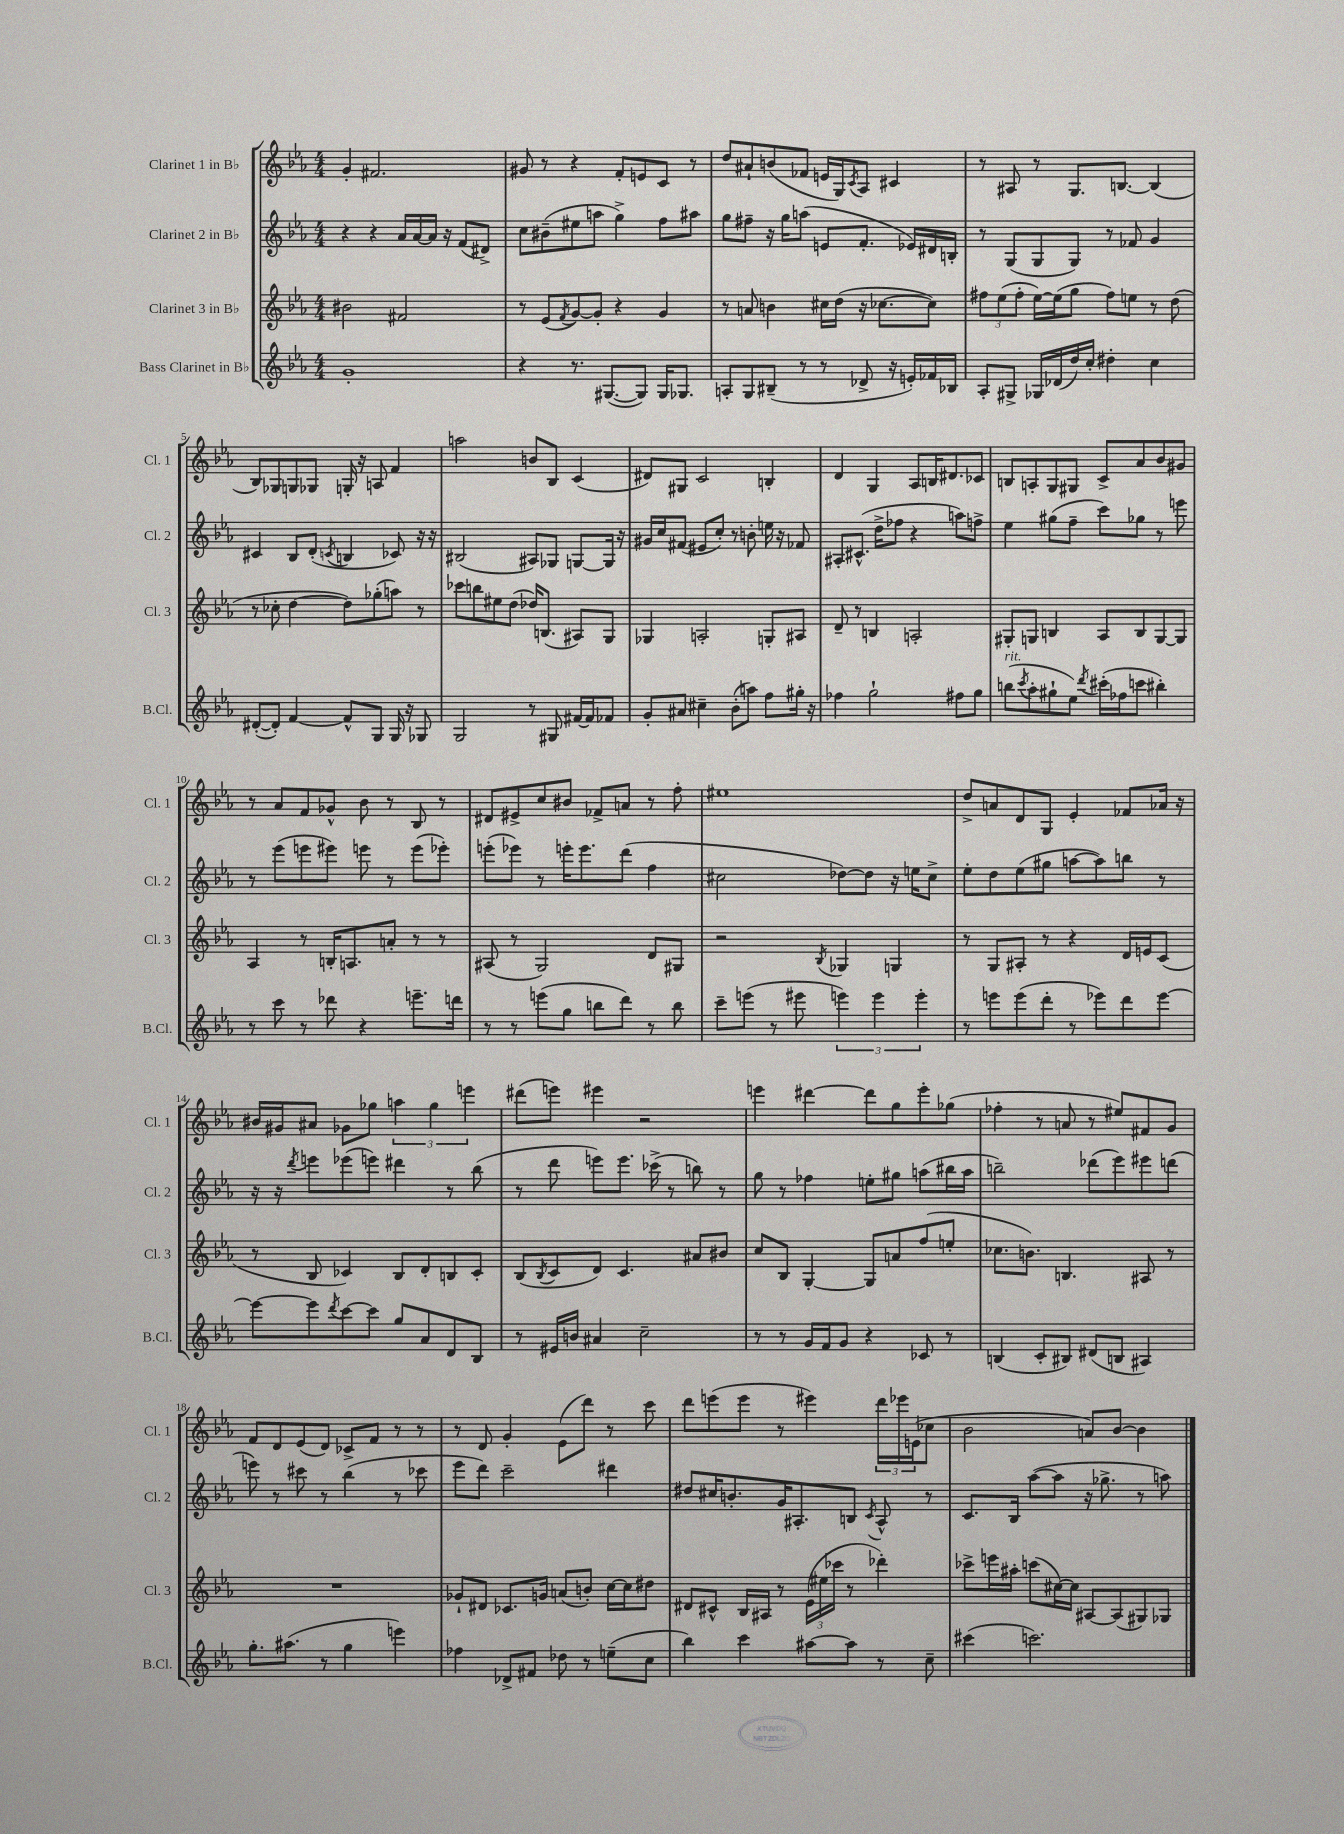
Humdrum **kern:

**kern	**kern	**kern	**kern
*staff4	*staff3	*staff2	*staff1
*clefG2	*clefG2	*clefG2	*clefG2
*k[b-e-a-]	*k[b-e-a-]	*k[b-e-a-]	*k[b-e-a-]
*M4/4	*M4/4	*M4/4	*M4/4
1g'	2b#	4r	4g'
.	.	4r	2.f#
.	2f#	16a-	.
.	.	[16a-	.
.	.	16a-]	.
.	.	16r	.
.	.	(8f	.
.	.	8d#^)	.
=	=	=	=
4r	8r	8cc	8g#
.	(8e-	(8b#~	8r
.	8qf	.	.
8.r	[8g)	8ee#	4r
.	8g']	8aa	.
([8.G#	.	.	.
.	4r	4gg^)	8f'
8G#])	.	.	8e
16G#	4g	8ff	8c
8.G-	.	.	.
.	.	8aa#	8r
=	=	=	=
8A'	8r	8gg	8dd
8G	8a	8ff#~	8a#`
(8B#~	4b	16r	(8b
.	.	16gg	.
8r	.	(8aa	8f-
8r	16cc#	8e	16e
.	(16dd	.	16G)
.	.	.	8qc
8d-^	16r	8.f'	8A-
.	[8.cc-	.	.
16r	.	.	4c#
16e')	.	16e-)	.
16f-	8cc-])	16d#	.
16B-	.	16B'	.
=	=	=	=
8A-'	12ff#	8r	8r
.	(12ee-	.	.
8G#^	.	(8G	8A#
.	12ff#'	.	.
16G-	[16ee-)	8G	8r
(16d-	(16ee-]	.	.
16dd)	8gg	8G)	8.G
16cc'	.	.	.
4dd#'	8ff#)	8r	.
.	.	.	[8.B
.	8ee	8f-	.
4cc	8r	4g	(4B]
.	(8dd	.	.
=	=	=	=
([8d#'	8r	4c#	8B-)
8d#'])	8cc-'	.	8G-
[4f	[4dd	8B-	8G
.	.	(8d'	8G-
.	.	8qc	.
8f^^]	8dd])	4B	16G'
.	.	.	16r
8G	(8gg-'	.	8A
16G	8aa)	8c-)	4f
16r	.	.	.
8G-	8r	16r	.
.	.	16r	.
=	=	=	=
2G	8ccc-	(2B#	2aa
.	8bb	.	.
.	8ee#	.	.
.	(8dd	.	.
8r	16dd-)	8A#)	8b
.	(8.B	.	.
8G#	.	8G-	8B-
[16f#	8A#)	[8G	(4c
16f#]	.	.	.
8f-	8G	16G]	.
.	.	16r	.
=	=	=	=
8g'	4G-	16g#	8d#)
.	.	16cc	.
8a#	.	(8f#	8G#
4cc#~	2A'	8e#	2c
.	.	8cc')	.
(8b-'	.	8r	.
8aa)	.	8b'	.
8ff	8G'	16ee	4B'
.	.	16r	.
16gg#'	8A#	8f-	.
16r	.	.	.
=	=	=	=
4ff-	8d~	8A#'	4d
.	8r	(8.c#^^	.
2gg`	4B	.	4G
.	.	16dd^	.
.	.	8ff-	.
.	2A'	4r	8A-
.	.	.	16B
.	.	.	8.d#
8ff#	.	8aa)	.
8gg	.	8ff^	8c-
=	=	=	=
(8bb	8G#'	4ee-	8B
8qccc	.	.	.
8aa-'	8G	.	8A'
8gg#`	4B	(8gg#	8G
8ee-)	.	8ff~	8G#
8qddd	.	.	.
(16ccc#'	8A-	8ccc)	8c^
16ff-	.	.	.
8ccc	8B	8gg-	8a-
4bb#')	[8G	8r	8b-
.	8G]	8eee	8g#
=	=	=	=
8r	4A-	8r	8r
8ccc	.	(8eee-	8a-
8r	8r	8eee	8f
8ddd-	16B'	8eee#)	8g-^^
.	8.A	.	.
4r	.	8eee	8b-
.	8a'	8r	8r
8.eee~	8r	(8eee	8B-
.	8r	8eee-')	8r
16ddd	.	.	.
=	=	=	=
8r	(8A#	(8eee'	8d#
8r	8r	8eee-)	8e#^
(8eee	2G)	8r	8cc
8gg	.	16eee'	8b#
.	.	8.eee	.
8bb	.	.	8f-^
8ddd)	.	(8ddd	8a
8r	8d	4ff	8r
8bb	8G#	.	8ff'
=	=	=	=
8ccc~	2r	2cc#	1ee#
(8eee	.	.	.
8r	.	.	.
8eee#	.	.	.
.	8qB-	.	.
6eee)	4G-	[8dd-)	.
.	.	8dd-]	.
6eee	.	.	.
.	4G	16r	.
.	.	16ee	.
6eee'	.	.	.
.	.	8cc#^	.
=	=	=	=
8r	8r	8ee-'	8dd^
8eee	8G	8dd	8a
(8eee	8A#'	(8ee-	8d
8ddd'	8r	8gg#	8G
8r	4r	[8aa	4e-'
8eee-)	.	8aa])	.
8ddd	16d	8bb	8f-
.	16e	.	.
[8eee-	(8c	8r	16a-
.	.	.	16r
=	=	=	=
8eee-_	8r	16r	16b#
.	.	16r	16g#
.	.	8qddd	.
8eee-]	8B-	8eee	8a#
8qddd	.	.	.
[8ccc	4c-)	(8eee-	8g-
8ccc]	.	8eee)	8gg-
8gg	8B-	4ddd#	6aa
8a-	8d'	.	.
.	.	.	6gg-
8d	8B	8r	.
.	.	.	6eee
8B-	8c-'	(8bb-	.
=	=	=	=
8r	(8B-	8r	(8ddd#
.	8qB-	.	.
16e#	8c	8ddd	8eee)
16b	.	.	.
4a#	8d)	8eee)	4eee#
.	4.c	8.eee	.
2cc~	.	.	2r
.	.	(16ccc-^	.
.	.	8r	.
.	8a#	8bb)	.
.	8b#	8r	.
=	=	=	=
8r	8cc	8gg	4eee
8r	8B-	8r	.
16g	[4G'	4ff-	[4ddd#
16f	.	.	.
8g	.	.	.
4r	8G]	8ee'	8ddd#]
.	8a	8gg#	8gg
8c-	(8ff	(8aa	8eee'
8r	8ee'	16bb#	(8gg-
.	.	16aa	.
=	=	=	=
(4B	8.cc-	2bb~)	4ff-'
.	8.b)	.	.
8c'	.	.	8r
8B#)	4.B	.	8a
(8d#	.	(8ddd-	8r
8B	.	8eee-)	8ee#)
4A#)	8A#	8eee#	8f#
.	8r	(8ddd	8g
=	=	=	=
8.gg'	1r	8eee)	8f
.	.	8r	8d
(8.aa#	.	.	.
.	.	8ccc#	(8e-
8r	.	8r	8d)
4gg	.	(4bb-	8c-^
.	.	.	8f
4eee)	.	8r	8r
.	.	8ccc-	8r
=	=	=	=
4ff-	8g-`	8eee-	8r
.	8d#	8ddd)	8d
8d-^	8.c-	2ccc~	4g'
8f#	.	.	.
.	16g	.	.
8dd-	(8a	.	(8e-
8r	8b')	.	8ddd)
(8ee~	[16cc	4ddd#	8r
.	16cc]	.	.
8cc	8dd#	.	8ccc
=	=	=	=
4bb-)	8d#	8dd#	8ddd
.	8c#^^	16cc#	(8eee
.	.	8.b'	.
4ccc	16B-	.	8eee
.	16A#	.	.
.	8r	16g	8r
.	.	8.A#'	.
[8aa#	(24e-	.	4eee#)
.	24ee#	.	.
.	24ccc-	.	.
8aa#]	8r	8B	.
.	.	8qc	.
8r	4ddd-')	8A#^^	24ddd
.	.	.	24eee-
.	.	.	(24e
8cc~	.	8r	8cc-
=	=	=	=
(4ccc#	8ccc-^	8.c	2b-
.	16eee	.	.
.	16aa#'	16B-	.
2.ccc)	(8ccc	([8aa-	.
.	[16cc#)	8aa-]	.
.	16cc#]	.	.
.	[8A#	16r	8a)
.	.	8.gg-^	.
.	(8A#]	.	[8b-
.	8G#)	8r	4b-]
.	8G-	8aa)	.
==	==	==	==
*-	*-	*-	*-
